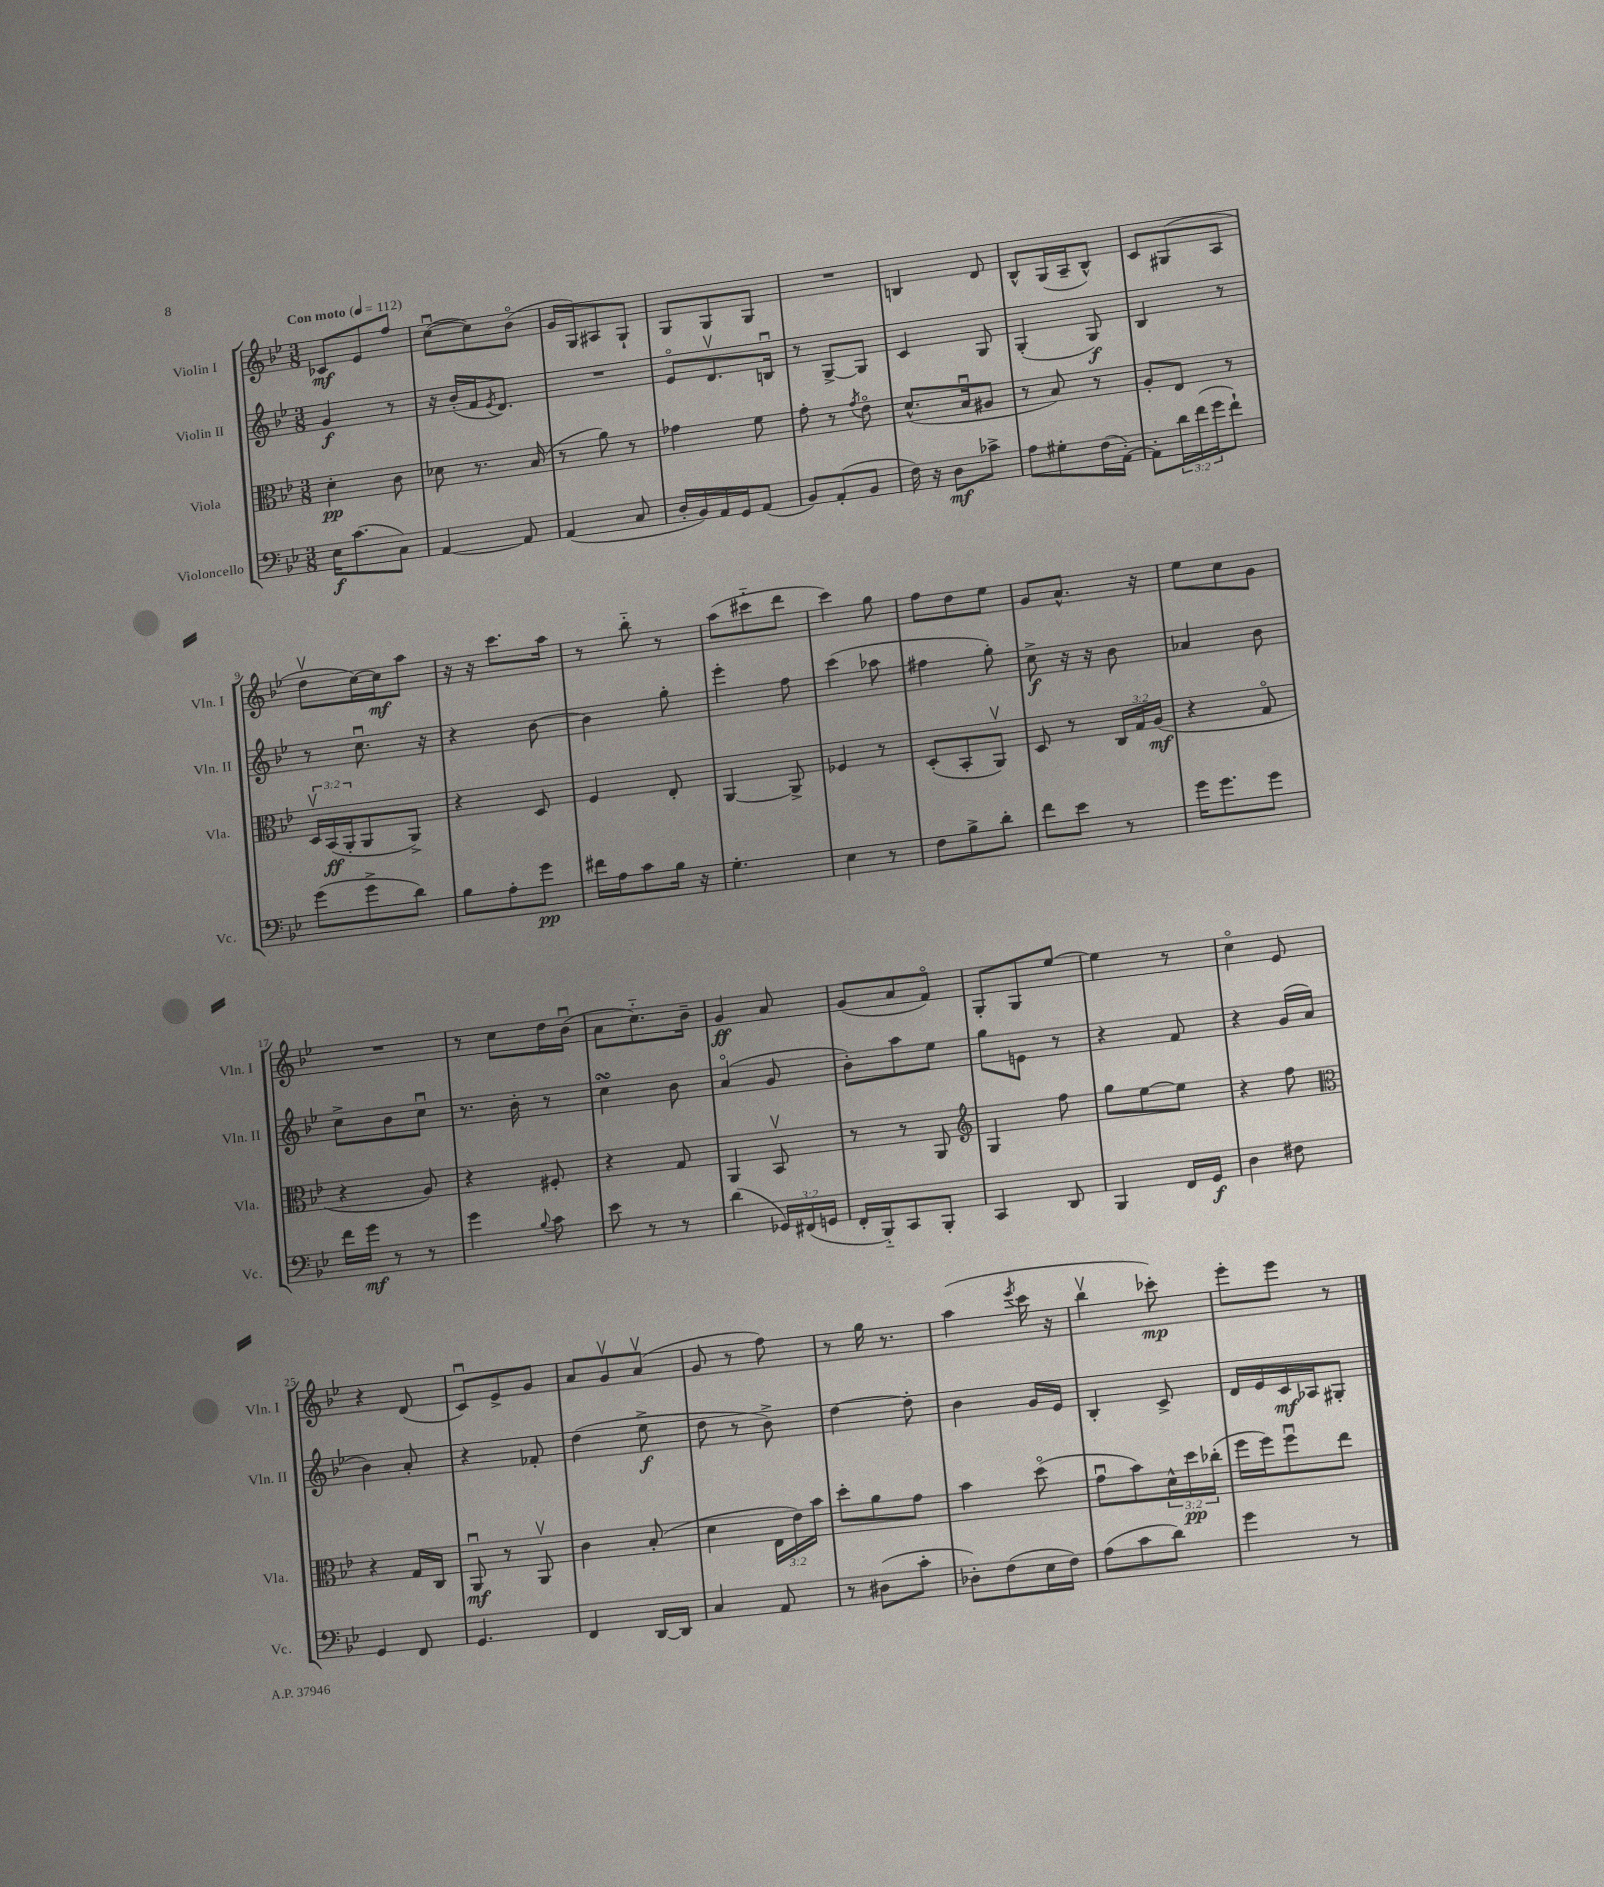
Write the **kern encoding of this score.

**kern	**kern	**kern	**kern
*staff4	*staff3	*staff2	*staff1
*clefF4	*clefC3	*clefG2	*clefG2
*k[b-e-]	*k[b-e-]	*k[b-e-]	*k[b-e-]
*M3/8	*M3/8	*M3/8	*M3/8
*MM112	*MM112	*MM112	*MM112
16E-	4d'	4g	8c-
(8.c	.	.	.
.	.	.	8e-
8C)	8c	8r	8ff
=	=	=	=
[4AA	8d-	16r	([8ccu
.	.	(16b-'	.
.	8.r	16f	8cc])
.	.	8qe-	.
.	.	8.d)	.
8AA]	.	.	(8b-o
.	(16B-	.	.
=	=	=	=
(4AA	8r	4.r	16g
.	.	.	16G)
.	8a)	.	8A#
8C	8r	.	8G`
=	=	=	=
16D'	4g-	8e-o	8G
16BB-)	.	.	.
16AA	.	8.dv	8G
16GG	.	.	.
(8AA	8f	.	8G
.	.	16Bu	.
=	=	=	=
8BB-)	8g'	8r	4.r
(8AA'	8r	[8G^	.
.	8qg	.	.
8BB-	8e-o	8G]	.
=	=	=	=
16F)	(8.d^^	4c	4B
16r	.	.	.
8D	.	.	.
.	16B-u	.	.
8c-^	8A#	8G	8d
=	=	=	=
8A	8r	(4G'	8B-^^
8G#'	8B-)	.	(16G
.	.	.	16A~
(16F	8r	8G)	8B-^^)
[16AA')	.	.	.
=	=	=	=
8AA']	8A'	4B-	8c
24d	8E-	.	(8G#
(24f	.	.	.
24g	.	.	.
8f`)	8r	8r	8A
=	=	=	=
(8g	24Dv	8r	8ddv
.	(24BB-	.	.
.	24AA'	.	.
8g^	8AA	8.ccu	[16cc)
.	.	.	16cc]
8d)	8AA^)	.	8aa
.	.	16r	.
=	=	=	=
8B-	4r	4r	16r
.	.	.	16r
8A'	.	.	8.ccc
8g	8D	[8b-	.
.	.	.	16aa
=	=	=	=
16f#	4F	4b-]	8r
16A	.	.	.
8c	.	.	8bb-'~
16B-	8E-'	8gg'	8r
16r	.	.	.
=	=	=	=
4.G'	[4AA	4eee-'	(8aa
.	.	.	8ccc#'~
.	8AA^]	8ff	8ddd
=	=	=	=
4E-	4F-	(4ccc	4ccc)
8r	8r	8aa-	8gg
=	=	=	=
8F	(8D'	4ff#	8ff
8B-^	8BB-'	.	8dd
8d'	8AAv)	8gg')	8ee-
=	=	=	=
8f	8D	8cc^	8g
8e-	8r	16r	8.a^^
.	.	16r	.
8r	24C	8b-	.
.	24G	.	.
.	.	.	16r
.	(24A	.	.
=	=	=	=
16g	4r	4a-	8ee-
8.g	.	.	.
.	.	.	8cc
8g	8Go	8b-	8g
=	=	=	=
16f	4r	8cc^	4.r
16g	.	.	.
8r	.	8b-	.
8r	8A)	8ccu	.
=	=	=	=
4g	4r	8.r	8r
.	.	.	8cc
.	.	16b-'	.
8qqB-	.	.	.
8c	8F#'	8r	16dd
.	.	.	(16b-u
=	=	=	=
8e-	4r	4cc	8a
8r	.	.	8.cc'~)
8r	8G	8b-	.
.	.	.	16b-~
=	=	=	=
(4d	4AA	(4ao	4g
24GG-)	8BB-v	8g	8a
(24FF#	.	.	.
24GG	.	.	.
=	=	=	=
16FF'	8r	8b-')	(8g
16BBB-'~)	.	.	.
8CC	8r	8aa	8a
8BBB-'	8AA	8ee-	8fo)
=	=	=	=
*	*clefG2	*	*
4CC	4G	8gg	8G'
.	.	8e	8G
8DD	8ff	8r	[8ee-
=	=	=	=
4BBB-	8gg	4r	4ee-]
.	[8ee-	.	.
16FF	8ee-]	8f	8r
16GG	.	.	.
=	=	=	=
4D	4r	4r	4cco
8F#	8ff	(16g	8e-
.	.	16a	.
=	=	=	=
*	*clefC3	*	*
4GG	4r	4b-)	4r
8FF	16G	8a'	(8d
.	16C	.	.
=	=	=	=
4.GG	8AAu	4r	8cu)
.	8r	.	8e-^
.	8AAv	8f-'	8g
=	=	=	=
4FF	4c	(4dd	8a
.	.	.	8gv
[16DD	(8B-'	8ee-^	(8av
16DD]	.	.	.
=	=	=	=
4C	4d	8dd	8g
.	.	8r	8r
8AA	24E-	8b-^)	8ff)
.	24e-)	.	.
.	24b-	.	.
=	=	=	=
8r	8dd'	[4dd	8r
(8D#	8a	.	16gg
.	.	.	8.r
8c'	8g	8dd']	.
=	=	=	=
8D-')	4b-	4b-	(4aa
(8F	.	.	.
.	.	.	8qeee-
16E-	(8ddo	16g	16ccc
16F)	.	16e-	16r
=	=	=	=
(8A	8gu	4B-'	4bb-v
8c	8b-)	.	.
8d)	24d^^	8c^	8ccc-')
.	24dd	.	.
.	(24cc-'	.	.
=	=	=	=
4g	16ff	16d	8eee-'
.	16ff)	16e-	.
.	8ffu	16c	8eee-
.	.	16A-	.
8r	8ee-	8G#'	8r
==	==	==	==
*-	*-	*-	*-
